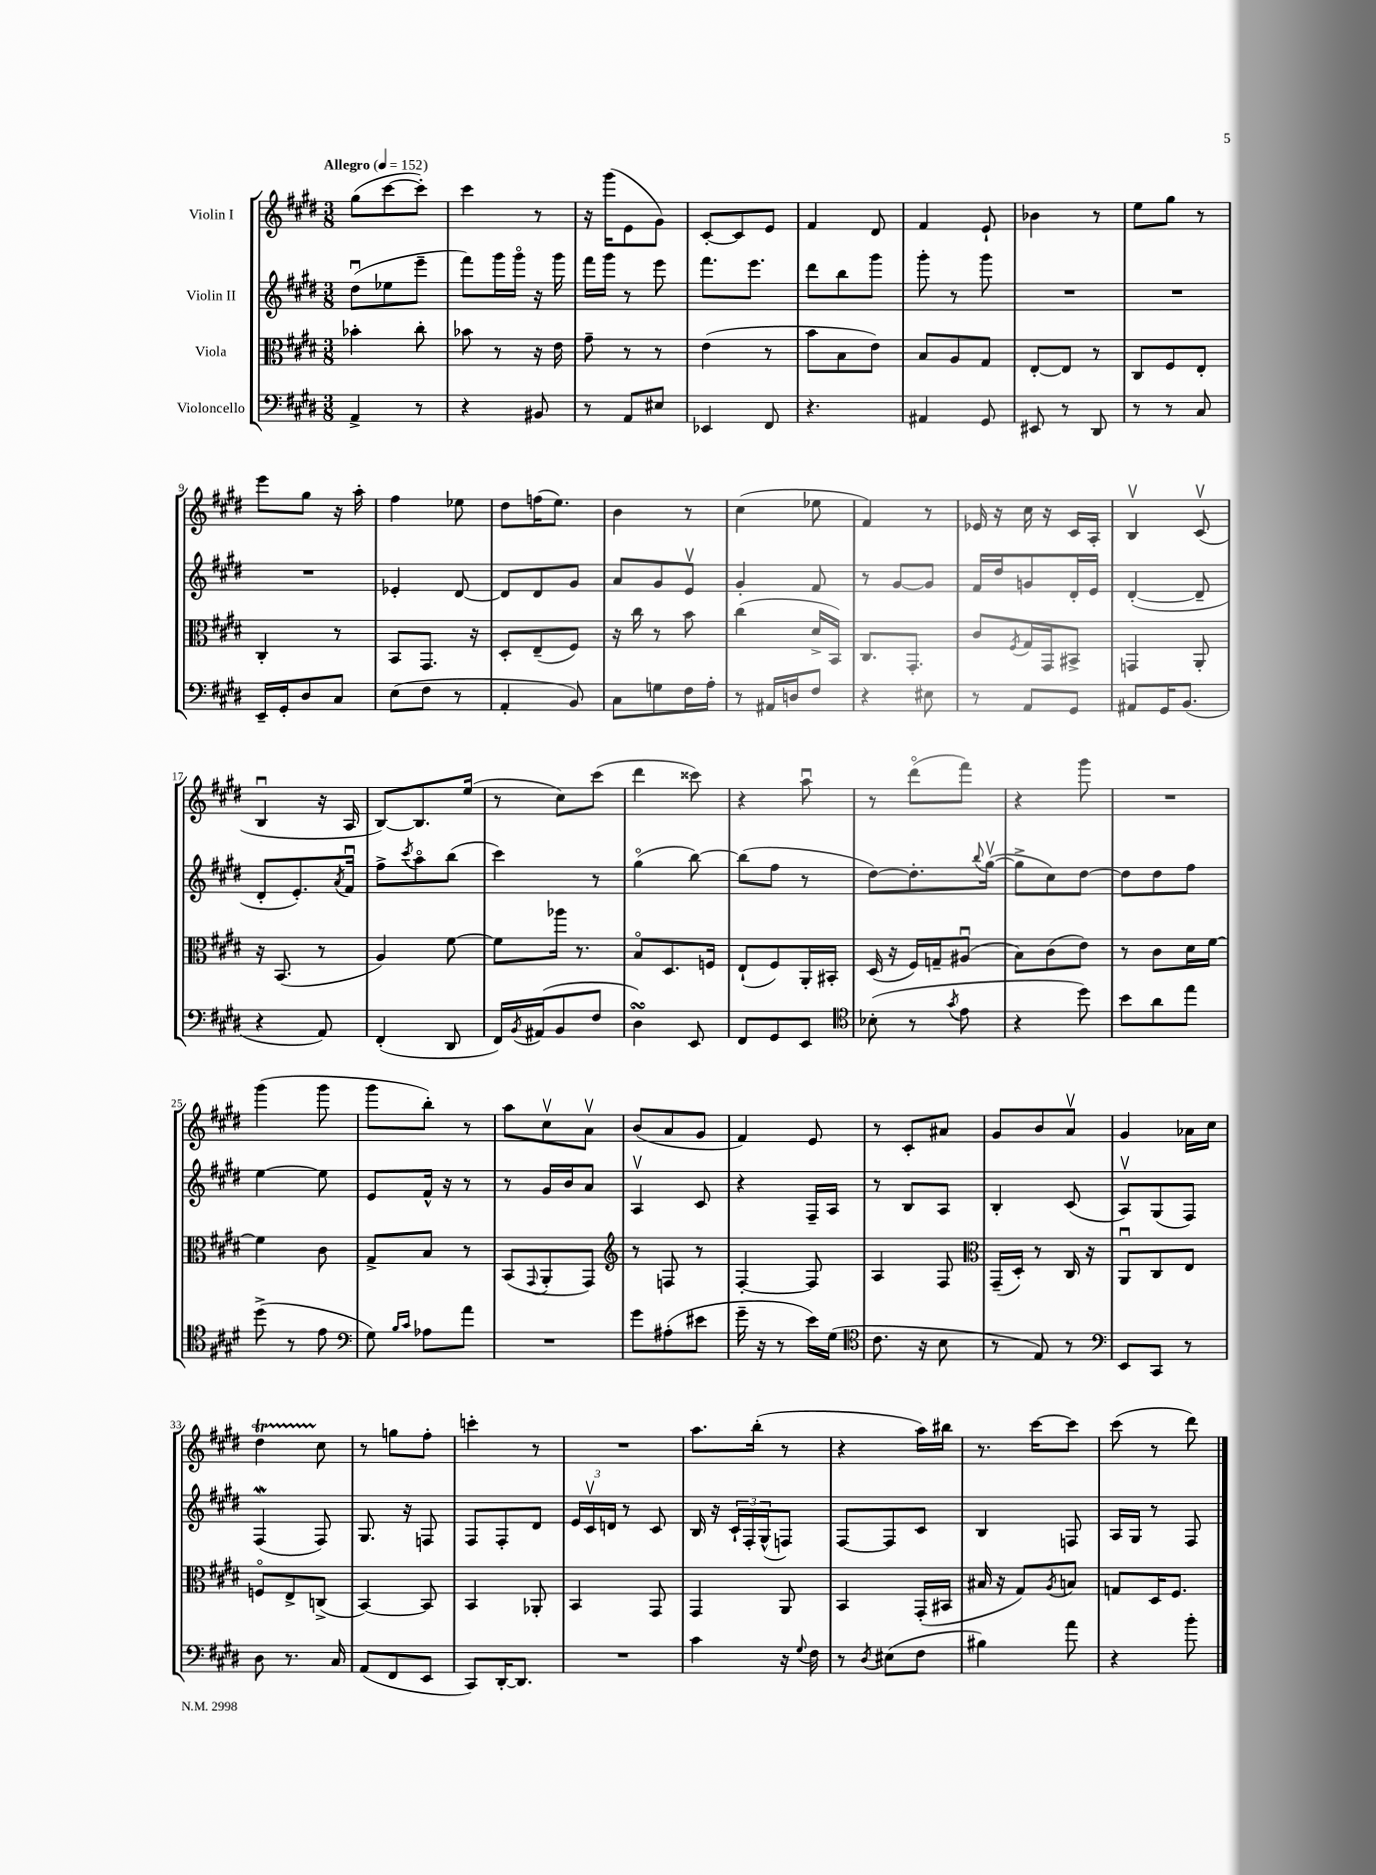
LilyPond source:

<<
\new StaffGroup <<
\new Staff = "s0" \with { instrumentName = "Violin I" } {
    \clef treble \key e \major \numericTimeSignature \time 3/8 \tempo "Allegro" 4 = 152
    gis''8( cis'''8~ cis'''8-.) |
    cis'''4 r8 |
    r16 gis'''16( e'8 gis'8) |
    cis'8~-. cis'8 e'8 |
    fis'4 dis'8 |
    fis'4 e'8-! |
    bes'4 r8 |
    e''8 gis''8 r8 |
    e'''8 gis''8 r16 a''16-. |
    fis''4 ees''8 |
    dis''8 f''16( e''8.) |
    b'4 r8 |
    cis''4( ees''8 |
    fis'4) r8 |
    ees'16 r16 cis''16 r16 cis'16 a16-. |
    b4\upbow cis'8\upbow( |
    b4\downbow r16 a16 |
    b8~) b8. e''16( |
    r8 cis''8) cis'''8( |
    dis'''4 cisis'''8) |
    r4 a''8\downbow |
    r8 dis'''8\flageolet( fis'''8) |
    r4 gis'''8 |
    R4. |
    gis'''4( gis'''8 |
    gis'''8 b''8-.) r8 |
    a''8 cis''8\upbow a'8\upbow |
    b'8( a'8 gis'8 |
    fis'4) e'8 |
    r8 cis'8-. ais'8 |
    gis'8 b'8 a'8\upbow |
    gis'4 aes'16 cis''16 |
    dis''4\startTrillSpan cis''8\stopTrillSpan |
    r8 g''8 fis''8-. |
    c'''4-. r8 |
    R4. |
    a''8. b''16-.( r8 |
    r4 a''16) bis''16 |
    r8. cis'''16~ cis'''8 |
    cis'''8( r8 dis'''8) \bar "|." |
}
\new Staff = "s1" \with { instrumentName = "Violin II" } {
    \clef treble \key e \major \numericTimeSignature \time 3/8
    dis''8\downbow( ees''8 e'''8-- |
    fis'''8) gis'''16 gis'''16\flageolet r16 gis'''16 |
    fis'''16 gis'''16 r8 e'''8 |
    fis'''8. e'''8. |
    dis'''8 b''8 gis'''8 |
    gis'''8-. r8 gis'''8 |
    R4. |
    R4. |
    R4. |
    ees'4-. dis'8~ |
    dis'8 dis'8 gis'8 |
    a'8 gis'8 e'8\upbow |
    gis'4-. fis'8 |
    r8 gis'8~ gis'8 |
    fis'16 dis''16 g'8 dis'16-. e'16 |
    dis'4~-.( dis'8-- |
    dis'8-. e'8.-.) \acciaccatura { a'8 } fis'16\downbow |
    fis''8-> \acciaccatura { cis'''8 } a''8\flageolet b''8( |
    cis'''4) r8 |
    gis''4\flageolet( b''8~) |
    b''8( fis''8 r8 |
    dis''8~) dis''8.-. \appoggiatura { b''8 } gis''16~\upbow( |
    gis''8-> cis''8) dis''8~ |
    dis''8 dis''8 fis''8 |
    e''4~ e''8 |
    e'8 fis'16-^ r16 r8 |
    r8 gis'16 b'16 a'8 |
    a4\upbow cis'8 |
    r4 fis16-- a16 |
    r8 b8 a8 |
    b4-. cis'8( |
    a8\upbow) gis8( fis8) |
    fis4\mordent( fis8) |
    gis8. r16 f8 |
    fis8 fis8-. dis'8 |
    \tuplet 3/2 { e'16 cis'16\upbow d'16 } r8 cis'8 |
    b16 r16 \tuplet 3/2 { cis'16-! fis16-. gis16-^( } f8) |
    fis8~ fis8 cis'8 |
    b4 f8 |
    a16 gis16 r8 fis8 \bar "|." |
}
\new Staff = "s2" \with { instrumentName = "Viola" } {
    \clef alto \key e \major \numericTimeSignature \time 3/8
    bes'4-. cis''8-. |
    bes'8 r8 r16 e'16 |
    gis'8-- r8 r8 |
    e'4( r8 |
    b'8 b8 e'8) |
    b8 a8 gis8 |
    e8~-. e8 r8 |
    cis8 fis8 e8-. |
    cis4-. r8 |
    b,8 gis,8. r16 |
    dis8-. e8--( fis8) |
    r16 cis''16 r8 b'8 |
    cis''4( dis'16-> b,16) |
    cis8. gis,8.-. |
    cis'8 \acciaccatura { fis8 } gis16 gis,16 bis,8-> |
    g,4 a,8-. |
    r16 b,8.( r8 |
    a4) fis'8~ |
    fis'8 aes''16 r8. |
    b8\flageolet dis8. f16 |
    e8-!( fis8) a,16-. bis,16-. |
    dis16( r16 fis16) g16-- ais8\downbow( |
    b8) cis'8( e'8) |
    r8 cis'8 dis'16 fis'16~ |
    fis'4 cis'8 |
    gis8-> b8 r8 |
    b,8( \appoggiatura { gis,8 } a,8-. gis,8) |
    \clef treble r8 f8 r8 |
    fis4~-. fis8 |
    a4 fis8 |
    \clef alto gis,16--( dis16-.) r8 cis16 r16 |
    a,8\downbow cis8 e8 |
    f8\flageolet e8-> c8->( |
    b,4~) b,8 |
    b,4 aes,8-. |
    b,4 gis,8 |
    gis,4 a,8 |
    b,4 gis,16-.( bis,16 |
    bis16 r16 gis8) \acciaccatura { a8 } b8 |
    g8 dis16 fis8. \bar "|." |
}
\new Staff = "s3" \with { instrumentName = "Violoncello" } {
    \clef bass \key e \major \numericTimeSignature \time 3/8
    a,4-> r8 |
    r4 bis,8 |
    r8 a,8 eis8 |
    ees,4 fis,8 |
    r4. |
    ais,4 gis,8 |
    eis,8 r8 dis,8 |
    r8 r8 cis8 |
    e,16-- gis,16-. dis8 cis8 |
    e8( fis8 r8 |
    a,4-. b,8) |
    cis8 g8 fis16 a16-. |
    r8 ais,16 d16 fis8 |
    r4 eis8 |
    r8 a,8 gis,8 |
    ais,8 gis,16 b,8.( |
    r4 a,8) |
    fis,4-.( dis,8 |
    fis,16) \acciaccatura { b,8 } ais,16( b,8 fis8 |
    dis4\turn) e,8 |
    fis,8 gis,8 e,8 |
    \clef tenor bes8-.( r8 \acciaccatura { gis'8 } e'8 |
    r4 dis''8) |
    b'8 a'8 e''8 |
    dis''8->( r8 e'8 |
    \clef bass gis8) \grace { b16 cis'16 } aes8 a'8 |
    R4. |
    gis'8 ais8-.( eis'8 |
    gis'16-- r16 r8 e'16) gis16( |
    \clef tenor cis'8. r16 b8 |
    r8 e8) r8 |
    \clef bass e,8 cis,8 r8 |
    dis8 r8. cis16 |
    a,8( fis,8 e,8 |
    cis,8) dis,16~-. dis,8. |
    R4. |
    cis'4 r16 \appoggiatura { gis8 } fis16 |
    r8 \acciaccatura { dis8 } eis8( fis8 |
    bis4) a'8 |
    r4 b'8-. \bar "|." |
}
>>
>>
